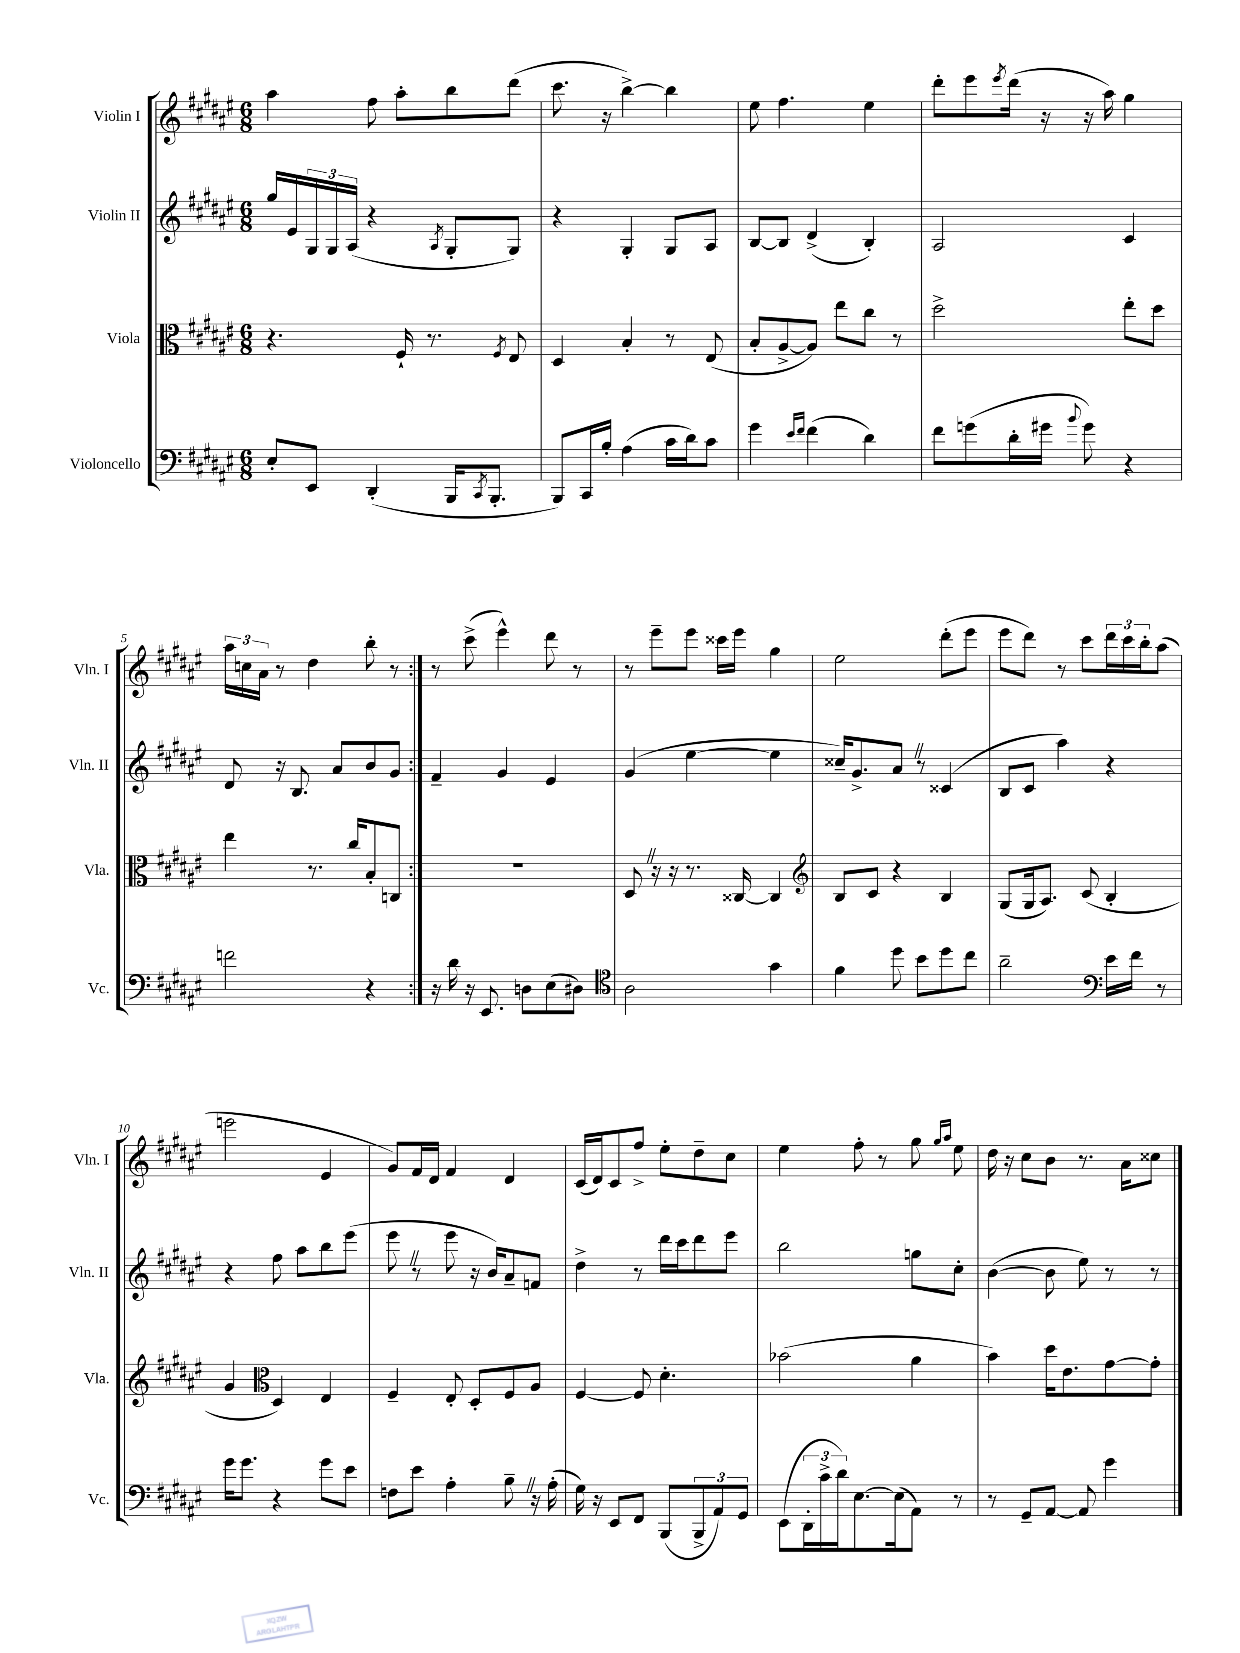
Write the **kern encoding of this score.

**kern	**kern	**kern	**kern
*part4	*part3	*part2	*part1
*staff4	*staff3	*staff2	*staff1
*I"Violoncello	*I"Viola	*I"Violin II	*I"Violin I
*I'Vc.	*I'Vla.	*I'Vln. II	*I'Vln. I
*clefF4	*clefC3	*clefG2	*clefG2
*k[f#c#g#d#a#e#]	*k[f#c#g#d#a#e#]	*k[f#c#g#d#a#e#]	*k[f#c#g#d#a#e#]
*M6/8	*M6/8	*M6/8	*M6/8
=1	=1	=1	=1
8E#'/L	4.r	16gg#/LL	4aa#\
.	.	16e#/	.
8EE#/J	.	24G#/	.
.	.	24G#/	.
.	.	(24A#/JJ	.
(4DD#'/	.	4r	8ff#\
.	16F#`/	.	8aa#'\L
.	8.r	.	.
.	.	8qA#/	.
16BBB/KL	.	8G#'/L	8bb\
8qCC#/	.	.	.
8.BBB'/J	.	.	.
.	8qF#/	.	.
.	8E#/	8G#/J)	(8ddd#\J
=2	=2	=2	=2
8BBB/L)	4D#/	4r	8.ccc#\
16CC#/L	.	.	.
16B'/JJ	.	.	16r
(4A#\	4B'/	4G#'/	[4bb^\)
16c#\LL	8r	8G#/L	4bb\]
16d#\J)	.	.	.
8c#\J	(8E#/	8A#/J	.
=3	=3	=3	=3
4g#\	8B'/L	[8B/L	8ee#\
.	[8A#^/	8B/J]	4.ff#\
16qqe#/LL	.	.	.
16qqf#/JJ	.	.	.
(4f#\	8A#/J])	(4d#^/	.
.	8ee#\L	.	.
4d#\)	8cc#\J	4B'/)	4ee#\
.	8r	.	.
=4	=4	=4	=4
8f#\L	2dd#^\	2A#/	8ddd#'\L
(8gn\	.	.	8eee#\
.	.	.	8qeee#/
16d#'\L	.	.	(16ddd#\Jk
16g#X\JJ	.	.	16r
8qqb/	.	.	.
8g#\)	.	.	16r
.	.	.	16aa#\)
4r	8ee#'\L	4c#/	4gg#\
.	8dd#\J	.	.
!!LO:LB:g=z
=5	=5	=5	=5
2fn\	4ee#\	8d#/	24aa#\LL
.	.	.	24ccn\
.	.	.	24a#\JJ
.	.	16r	8r
.	.	8.B/	.
.	8.r	.	4dd#\
.	.	8a#/L	.
.	16cc#/KL	.	.
4r	8B'/	8b/	8bb'\
.	8Cn/J	8g#/J	8r
=6:|!	=6:|!	=6:|!	=6:|!
16r	2.r	4f#~/	8r
16d#\	.	.	.
16r	.	.	(8ccc#^\
8.EE#/	.	.	.
.	.	4g#/	4eee#^^\)
8Dn\L	.	.	.
(8E#\	.	4e#/	8ddd#\
8D#X\J)	.	.	8r
=7	=7	=7	=7
*clefC4	*	*	*
2A#\	8D#Z/	(4g#/	8r
.	16r	.	8eee#~\L
.	16r	.	.
.	8.r	[4ee#\	8eee#\J
.	.	.	16ccc##X\LL
.	[16C##X/	.	16eee#\JJ
4g#\	4C##/]	4ee#\]	4gg#\
=8	=8	=8	=8
*	*clefG2	*	*
4f#\	8B/L	16cc##X~/KL)	2ee#\
.	.	8.g#^/	.
.	8c#/J	.	.
8dd#\	4r	8a#Z/J	.
8b\L	.	8r	.
8dd#\	4B/	(4c##X/	(8ddd#'\L
8cc#\J	.	.	8eee#\J
=9	=9	=9	=9
2a#~\	(8G#/L	8B/L	8eee#\L
.	16G#/k	8c#/J	8ddd#\J)
.	8.A#/J)	.	.
.	.	4aa#\)	8r
.	(8c#/	.	8ccc#\L
*clefF4	*	*	*
16e#\LL	4B'/	4r	24ddd#\L
.	.	.	24ccc#\
16f#\JJ	.	.	.
.	.	.	24bb'\J
8r	.	.	(8aa#\J
!!LO:LB:g=z
=10	=10	=10	=10
16g#\KL	4g#/	4r	2eeen\
8.g#\J	.	.	.
*	*clefC3	*	*
4r	4D#/)	8ff#\	.
.	.	8aa#\L	.
8g#\L	4E#/	8bb\	4e#/
8e#\J	.	(8eee#\J	.
=11	=11	=11	=11
8Fn\L	4F#~/	8eee#Z\	8g#/L)
8e#\J	.	8r	16f#/L
.	.	.	16d#/JJ
4A#'\	8E#'/	8eee#\	4f#/
.	8D#'/L	16r	.
.	.	16b/KL)	.
8B~Z\	8F#/	8a#~/	4d#/
16r	8A#/J	8fn/J	.
(16A#'\	.	.	.
=12	=12	=12	=12
16G#\)	[4F#/	4dd#^\	(16c#/LL
16r	.	.	16d#/J)
8EE#/L	.	.	8c#/
8FF#/J	8F#/]	8r	8ff#^/J
(8BBB/L	4.d#'\	16ddd#\LL	8ee#'\L
.	.	16ccc#\J	.
12BBB^/	.	8ddd#\	8dd#~\
12AA#/)	.	.	.
.	.	8eee#\J	8cc#\J
12GG#/J	.	.	.
=13	=13	=13	=13
(8EE#\L	(2b-X\	2bb\	4ee#\
24DD#'\L	.	.	.
24c#^\	.	.	.
24d#\J)	.	.	.
[8.E#\	.	.	8ff#'\
.	.	.	8r
(16E#\k]	.	.	.
8AA#\J)	4a#\	8ggn\L	8gg#\
.	.	.	16qqgg#/LL
.	.	.	16qqaa#/JJ
8r	.	8cc#'\J	8ee#\
=14	=14	=14	=14
8r	4b\)	([4b\	16dd#\
.	.	.	16r
8GG#~/L	.	.	8cc#\L
[8AA#/J	16dd#\KL	8b\]	8b\J
.	8.e#\	.	.
8AA#/]	.	8ee#\)	8.r
4g#\	[8g#\	8r	.
.	.	.	16a#\KL
.	8g#'\J]	8r	8cc##X\J
==	==	==	==
*-	*-	*-	*-
